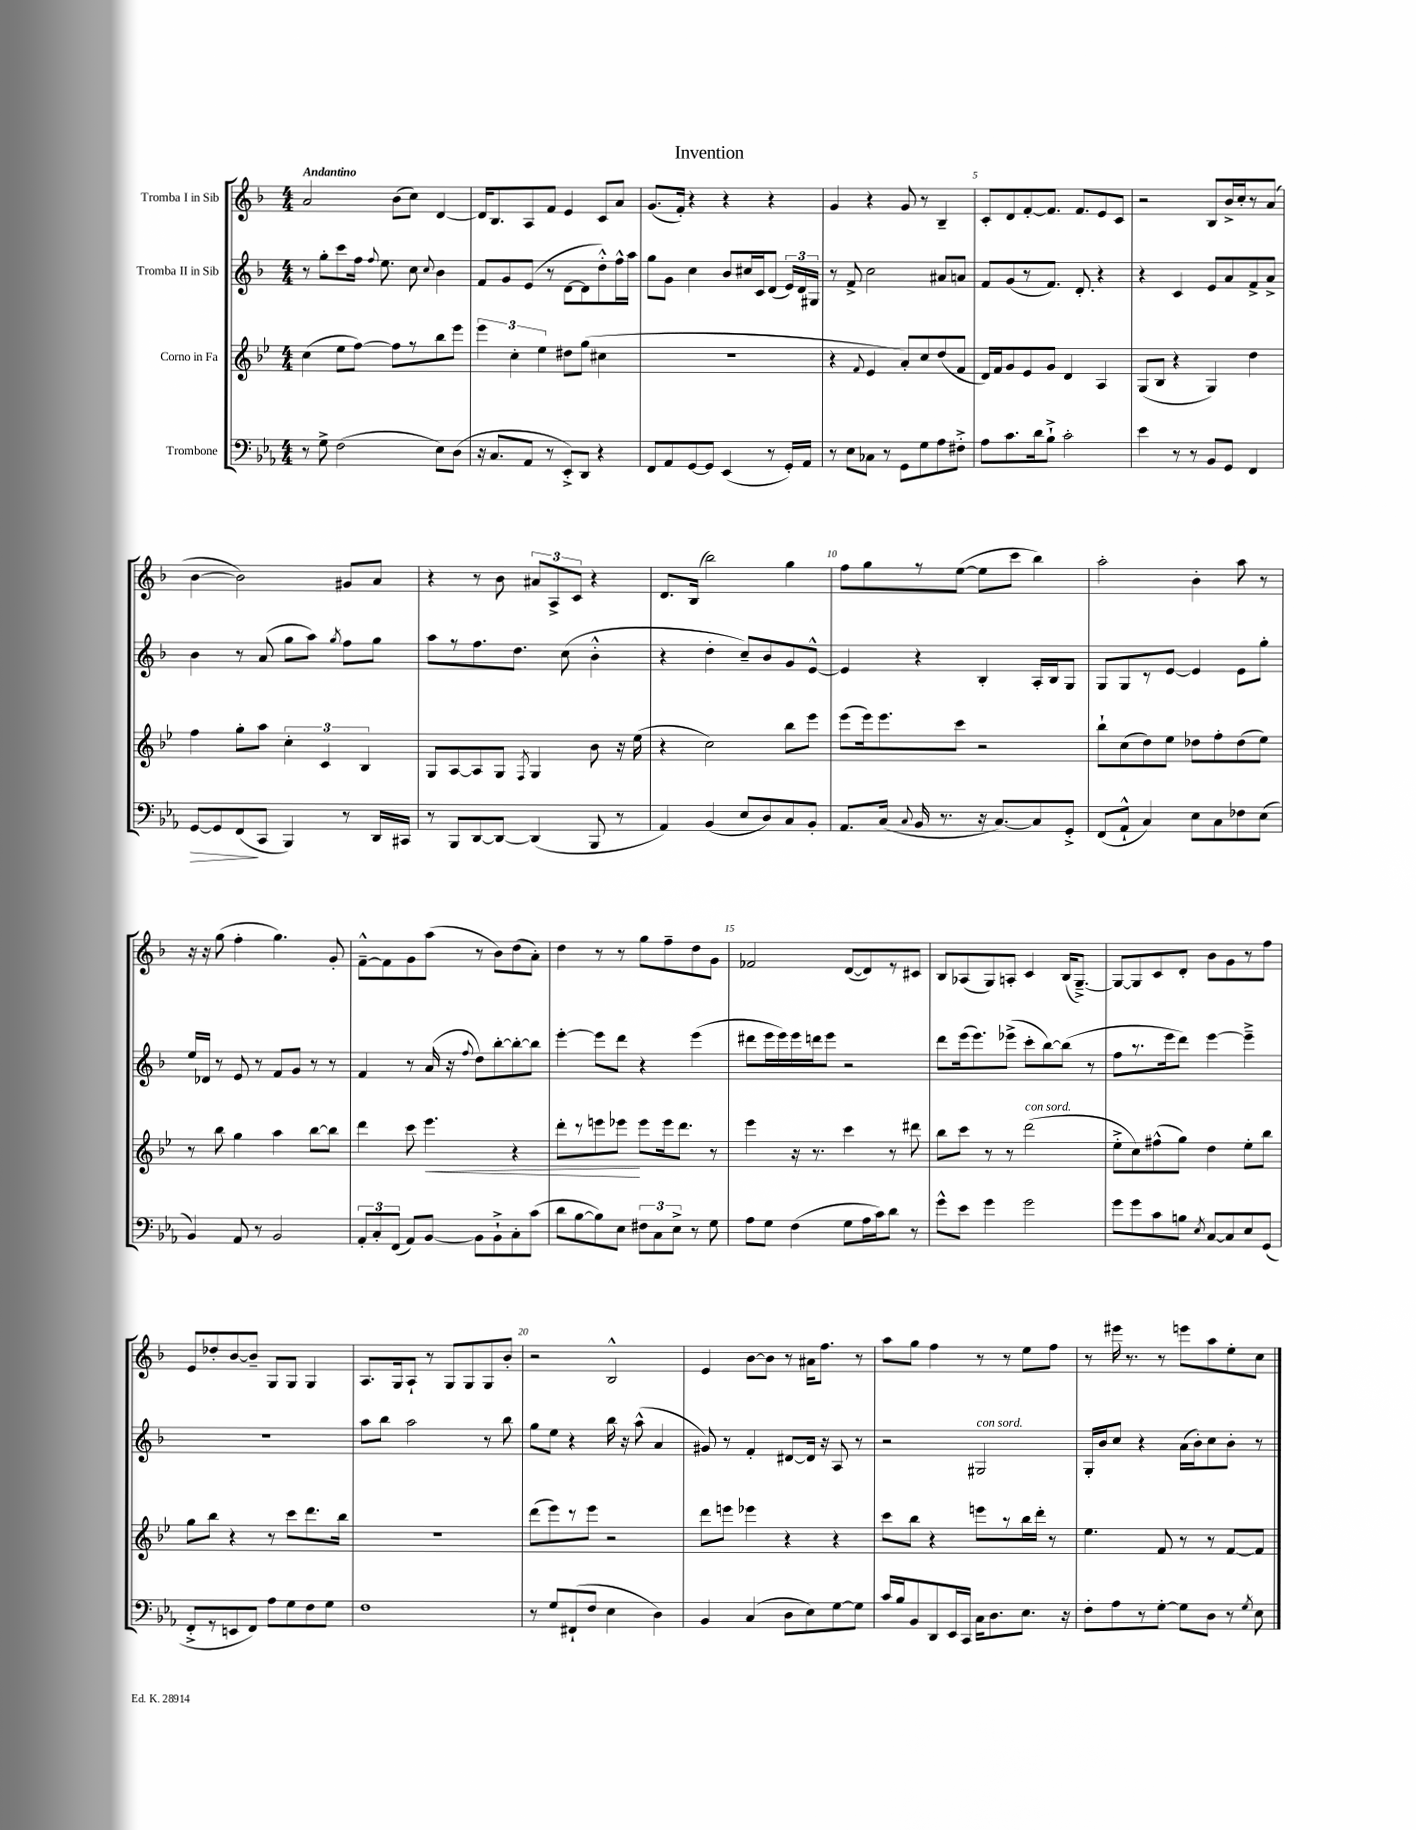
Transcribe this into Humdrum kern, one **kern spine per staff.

**kern	**kern	**kern	**kern
*staff4	*staff3	*staff2	*staff1
*clefF4	*clefG2	*clefG2	*clefG2
*k[b-e-a-]	*k[b-e-]	*k[b-]	*k[b-]
*M4/4	*M4/4	*M4/4	*M4/4
8r	(4cc	8r	2a
8G^	.	8gg'	.
(2F	8ee-	8ccc	.
.	[8ff)	16ff	.
.	.	8qqff	.
.	.	8.ee	.
.	8ff]	.	(8b-
.	8r	8cc	8cc)
.	.	8qqcc	.
8E-)	8bb-	4b-	[4d
(8D	8eee-	.	.
=	=	=	=
16r	6eee-	8f	16d]
8.C	.	.	8.B-
.	.	8g	.
.	6cc'	.	.
8AA-	.	(8e	8A
.	6ee-	.	.
8r	.	8r	8f
8EE-'^)	8dd#	[8d	4e
8DD	(8gg	8d]	.
4r	4cc#	8dd'^^)	8c
.	.	16ff^^	8a
.	.	16aa	.
=	=	=	=
8FF	1r	8gg	(8.g
8AA-	.	8g	.
.	.	.	16f')
[8GG	.	4cc	4r
8GG]	.	.	.
(4EE-	.	8b-	4r
.	.	16cc#	.
.	.	16c	.
8r	.	(8d	4r
16GG')	.	24e)	.
.	.	24d	.
16AA-	.	.	.
.	.	24G#	.
=	=	=	=
8r	4r	8r	4g
8E-	.	8f^	.
.	8qqf	.	.
8C-	4e-	2cc	4r
8r	.	.	.
8GG	8a')	.	8g
8G	8cc	.	8r
8A-	(8dd	8a#	4B-~
8F#'^	8f	8a	.
=	=	=	=
8A-	16d)	8f	8c'
.	16f	.	.
8.c	8g	(8g	8d
.	8e-	8r	[8f'
16d	.	.	.
8B-`^	8g	8.f)	8.f]
2c'	4d	.	.
.	.	8.d'	8.f
.	4A	4r	8e
.	.	.	8c
=	=	=	=
4e-	(8G	4r	2r
.	8B-	.	.
8r	4r	4c	.
8r	.	.	.
8BB-	4G)	8e	8B-
8GG	.	8a	16b-^
.	.	.	16cc'
4FF	4dd	8f^	8r
.	.	8a^	(8a
=	=	=	=
[8GG	4ff	4b-	[4b-
8GG]	.	.	.
(8FF	8gg'	8r	2b-])
8CC	8aa	(8a	.
4BBB-)	6cc'	8gg	.
.	.	8aa)	.
.	6c	.	.
.	.	8qgg	.
8r	.	8ff	8g#
.	6B-	.	.
16DD	.	8gg	8a
16CC#	.	.	.
=	=	=	=
8r	8G	8aa	4r
8BBB-	[8A	8r	.
[8DD	8A]	8.ff	8r
8DD_	8G	.	8b-
.	.	8.dd	.
.	8qF	.	.
(4DD]	4G	.	12a#
.	.	.	12A^
.	.	(8cc	.
.	.	.	12c
8BBB-	8b-	4b-'^^	4r
8r	16r	.	.
.	(16ee-	.	.
=	=	=	=
4AA-)	4r	4r	8.d
.	.	.	(16B-
(4BB-	2cc)	4dd'	2bb-)
8E-	.	8cc~)	.
8D)	.	8b-	.
8C	8bb-	8g	4gg
8BB-'	8eee-	[8e^^	.
=	=	=	=
8.AA-	(8eee-	4e]	8ff
.	16eee-)	.	8gg
(16C	8.eee-	.	.
8qqC	.	.	.
16BB-	.	4r	8r
8.r	.	.	.
.	8ccc	.	([8ee
16r	2r	4B-'	8ee]
[8.C)	.	.	.
.	.	.	8ccc
8C]	.	16A'	4bb-)
.	.	16B-	.
8GG'^	.	8G	.
=	=	=	=
(8FF	8bb-`	8G	2aa'
8AA-`^^	(8cc	8G	.
4C)	8dd)	8r	.
.	8ee-	[8e	.
8E-	8dd-	4e]	4b-'
8C	8ff'	.	.
8F-	(8dd-	8e	8aa
(8E-	8ee-)	8gg'	8r
=	=	=	=
4BB-)	8r	16ee	16r
.	.	16d-	16r
.	8bb-	8r	(8gg
8AA-	4gg	8e	4ff'
8r	.	8r	.
2BB-	4aa	8f	4.gg)
.	.	8g	.
.	[8bb-	8r	.
.	8bb-]	8r	8g'
=	=	=	=
12AA-'	4ddd	4f	[8f~^^
12C'	.	.	.
.	.	.	8f]
(12FF	.	.	.
8AA-)	8ccc	8r	8g
[8BB-	4.eee-	(16a	(8aa
.	.	16r	.
.	.	8qqff	.
8BB-]	.	8dd)	8r
8BB-`^	.	[8bb-'	8b-)
8C'	4r	8bb-'_	(8dd
(8c	.	8bb-]	8a')
=	=	=	=
8d	8ddd'	[4eee'	4dd
[8B-	8r	.	.
8B-])	8eee	8eee]	8r
8E-	8eee-	8ddd	8r
12F#	8eee-	4r	8gg
12C	.	.	.
.	16eee-	.	8ff~
12E-^	.	.	.
.	8.ddd	.	.
8r	.	(4eee	8dd
8G	8r	.	8g
=	=	=	=
8A-	4eee-	8ddd#	2f-
8G	.	16eee	.
.	.	16eee)	.
(4F	16r	16eee	.
.	8.r	16ddd	.
.	.	8eee	.
8G	4ccc	2r	([8d
16A-	.	.	8d])
16c)	.	.	.
8d	8r	.	8r
8r	8ddd#	.	8c#
=	=	=	=
8g^^	8bb-	8ddd	8B-
8e-	8ccc	(16eee	(8A-
.	.	8.eee)	.
4g	8r	.	8G)
.	8r	(8eee-^	8A'
2g	(2ddd	8ccc'	4c
.	.	[8bb-)	.
.	.	(8bb-]	(16B-
.	.	.	[8.G~^)
.	.	8r	.
=	=	=	=
8g	8ee-'^	8ff	8G_
8g	8cc)	8.r	8G]
8c	(8ff#^^	.	8c
.	.	16eee	.
8B	8gg)	8ddd)	8d'
8qE-	.	.	.
[8C	4dd	[4eee	8b-
8C]	.	.	8g
8E-	8ee-'	4eee~^]	8r
(8GG	8bb-	.	8ff
=	=	=	=
8FF'^	8gg	1r	8e
8r	8bb-	.	8dd-'
8EE	4r	.	[8b-
8FF)	.	.	8b-~]
8A-	8r	.	8G
8G	8ccc	.	8G
8F	8.ddd	.	4G
8G	.	.	.
.	16bb-	.	.
=	=	=	=
1F	1r	8aa	8.A
.	.	8bb-	.
.	.	.	16G
.	.	2aa	8A`
.	.	.	8r
.	.	.	8G
.	.	.	8G
.	.	8r	8G
.	.	8bb-	8b-'
=	=	=	=
8r	(8ddd	8gg	2r
8G	8eee-)	8ee	.
(8FF#`	8r	4r	.
8F	8eee-	.	.
4E-	2r	16bb-	2B-^^
.	.	16r	.
.	.	(8aa^^	.
4D)	.	4a	.
=	=	=	=
4BB-	8ddd	8g#)	4e
.	8eee	8r	.
(4C	4eee-	4f'	[8b-
.	.	.	8b-]
8D	4r	[8d#	8r
8E-)	.	16d#]	16a#
.	.	16r	8.ff
[8G	4r	8A	.
8G]	.	8r	8r
=	=	=	=
16c	8ccc	2r	8aa
16B-	.	.	.
8BB-	8bb-	.	8gg
8DD	4r	.	4ff
16EE-	.	.	.
16CC	.	.	.
16C	8eee	2G#	8r
8.D	.	.	.
.	8r	.	8r
8.E-	16bb-	.	8ee
.	16ddd'	.	.
.	8r	.	8ff
16r	.	.	.
=	=	=	=
8F'	4.ee-	16G'	8r
.	.	16b-	.
8A-	.	8cc	16eee#
.	.	.	8.r
8r	.	4r	.
[8G'	8f	.	8r
8G]	8r	(16a	8eee
.	.	16b-')	.
8D	8r	8cc	8aa
8r	[8f	8b-'	8ee'
8qG	.	.	.
8E-	8f]	8r	8cc
==	==	==	==
*-	*-	*-	*-
